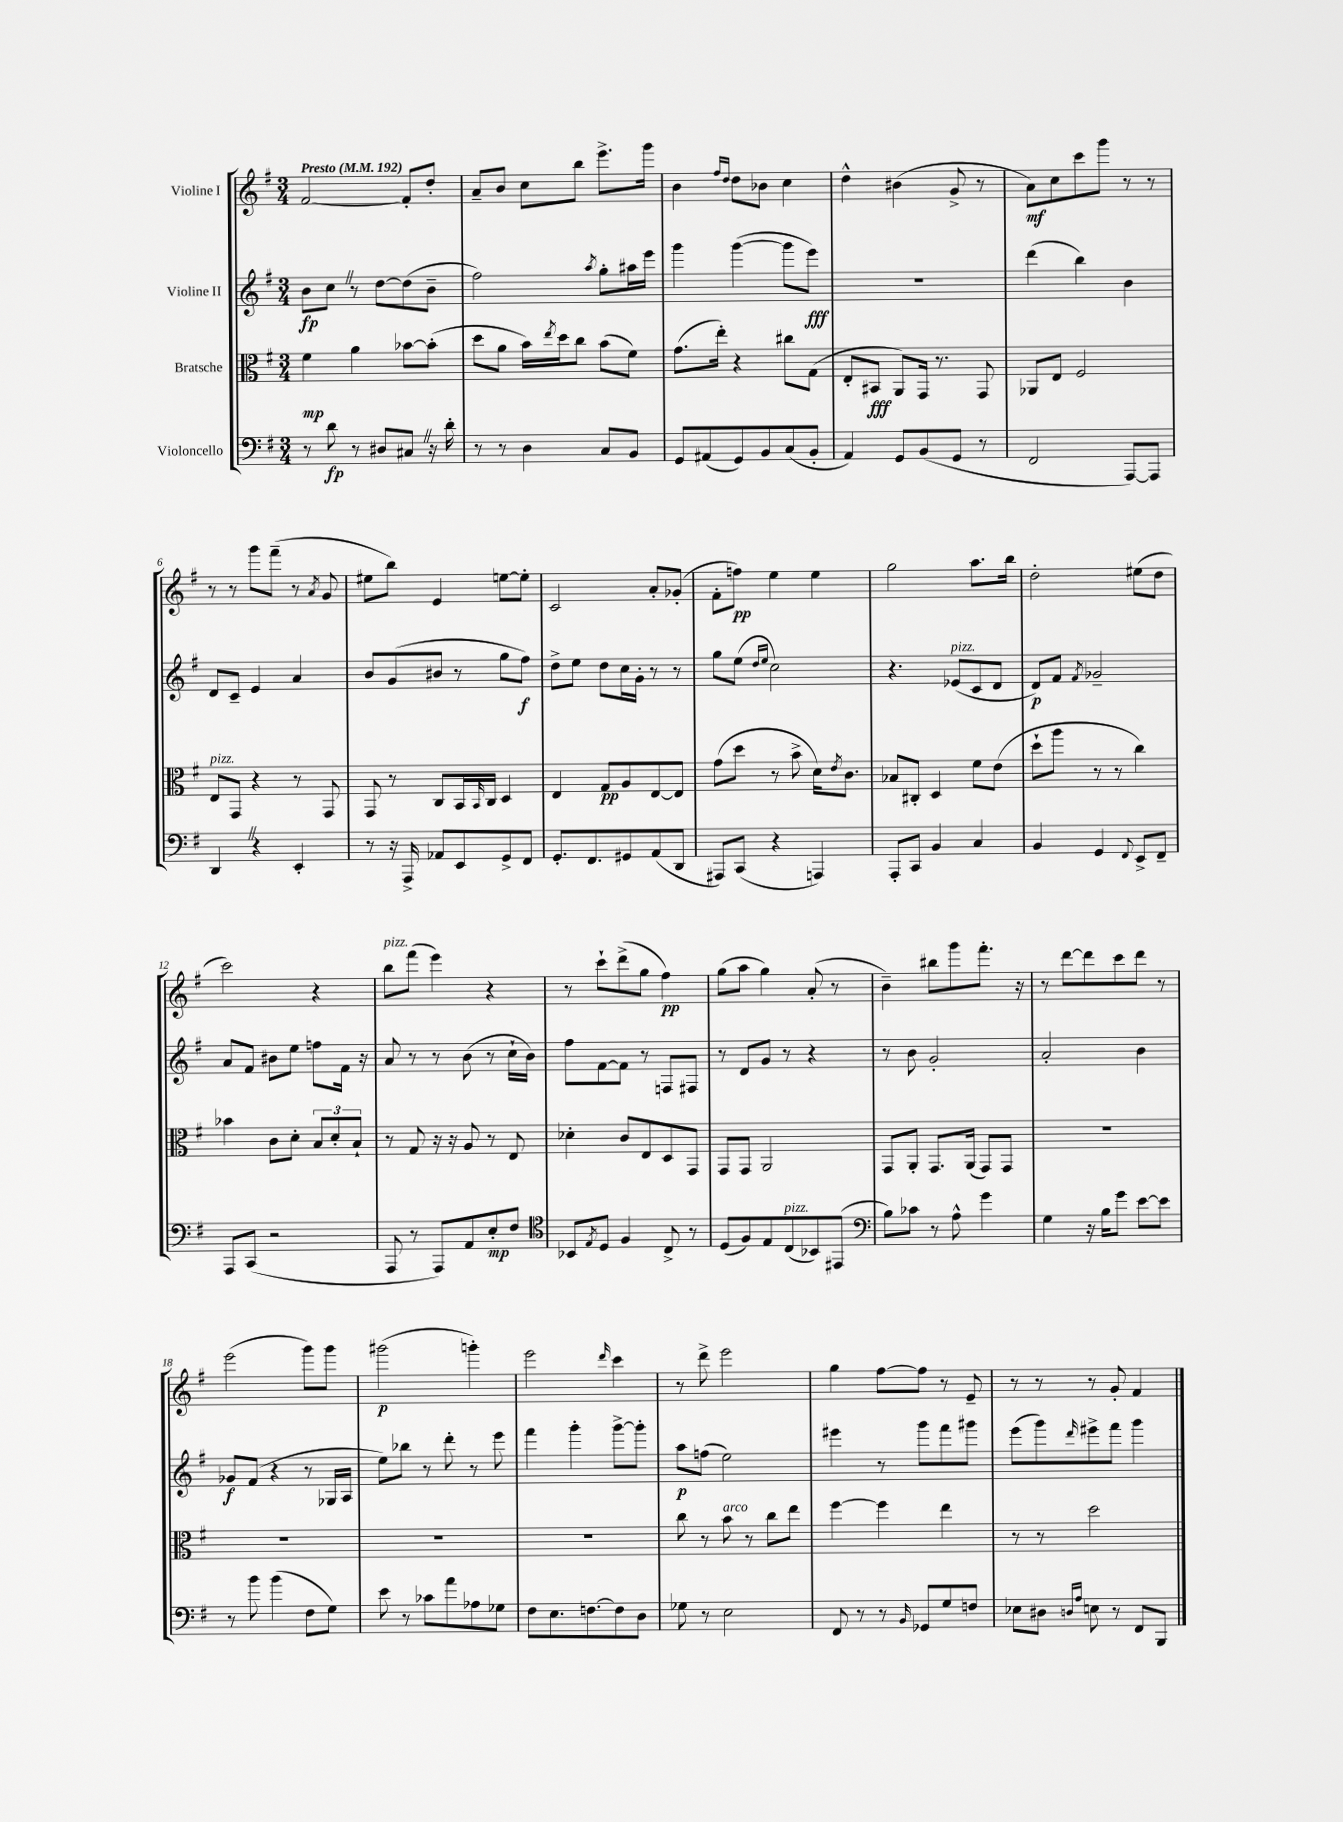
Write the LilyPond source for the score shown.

<<
\new StaffGroup <<
\new Staff = "s0" \with { instrumentName = "Violine I" } {
    \clef treble \key g \major \numericTimeSignature \time 3/4 \tempo "Presto" 4 = 192
    fis'2~ fis'8-. d''8-. |
    a'8-- b'8 c''8 b''8 e'''8.-> g'''16 |
    b'4 \grace { fis''16 d''16 } d''8 bes'8 c''4 |
    d''4-^ bis'4( g'8-> r8 |
    a'8\mf) c''8 c'''8 g'''8 r8 r8 |
    r8 r8 g'''8 fis'''8--( r8 \acciaccatura { a'8 } g'8 |
    eis''8 b''8) e'4 e''8~ e''8-. |
    c'2 a'8-. ges'8-.( |
    fis'8-. f''8\pp) e''4 e''4 |
    g''2 a''8. b''16 |
    d''2-. eis''8( d''8 |
    c'''2) r4 |
    b''8^\markup { \italic "pizz." } fis'''8( e'''4) r4 |
    r8 c'''8-! d'''8->( g''8 fis''4\pp) |
    g''8( a''8 g''4) a'8-.( r8 |
    b'4--) bis''8 g'''8 fis'''8.-. r16 |
    r8 d'''8~ d'''8 c'''8 d'''8 r8 |
    e'''2( g'''8) g'''8 |
    gis'''2\p( g'''4-.) |
    e'''2 \grace { d'''16 } c'''4 |
    r8 d'''8-> e'''2 |
    g''4 fis''8~ fis''8 r8 e'8-- |
    r8 r8 r8 g'8-. fis'4 \bar "|." |
}
\new Staff = "s1" \with { instrumentName = "Violine II" } {
    \clef treble \key g \major \numericTimeSignature \time 3/4
    b'8\fp c''8 \once \override BreathingSign.text = \markup { \musicglyph "scripts.caesura.straight" } \breathe r8 d''8~ d''8( b'8-- |
    fis''2) \acciaccatura { a''8 } g''8-. ais''16 e'''16 |
    g'''4 g'''4~( g'''8 e'''8\fff) |
    R2. |
    d'''4( b''4) b'4 |
    d'8 c'8-- e'4 a'4 |
    b'8 g'8( bis'8 r8 g''8 fis''8\f) |
    d''8-> e''8 d''8 c''16 g'16-. r8 r8 |
    g''8 e''8( \grace { d''16 e''16 } c''2) |
    r4. ees'8^\markup { \italic "pizz." }( c'8 d'8 |
    d'8\p) fis'8 \acciaccatura { fis'8 } ges'2-- |
    a'8 fis'8 bis'8 e''8 f''8 fis'16 r16 |
    a'8 r8 r8 b'8( r8 c''16-! b'16) |
    fis''8 fis'8~ fis'8 r8 f8 fis8 |
    r8 d'8 g'8 r8 r4 |
    r8 b'8 g'2-. |
    a'2-. b'4 |
    ges'8\f fis'8( r4 r8 ges16 a16 |
    e''8) bes''8 r8 d'''8-. r8 e'''8 |
    fis'''4 g'''4-. g'''8~-> g'''8-. |
    a''8\p f''8( e''2) |
    eis'''4 r8 g'''8 fis'''8 gis'''8 |
    e'''8( g'''8) \grace { d'''16 } eis'''8-> fis'''8 g'''4 \bar "|." |
}
\new Staff = "s2" \with { instrumentName = "Bratsche" } {
    \clef alto \key g \major \numericTimeSignature \time 3/4
    fis'4\mp a'4 bes'8~ bes'8-.( |
    d''8 a'8 b'16) \acciaccatura { e''8 } d''16 c''8 b'8( fis'8) |
    g'8.( e''16-.) r4 cis''8 g8( |
    e8-. bis,8\fff a,8) g,16 r8. g,8 |
    aes,8 e8 fis2 |
    e8^\markup { \italic "pizz." } g,8 r4 r8 g,8 |
    g,8 r8 c8 b,16 \grace { b,16 } c16 d4 |
    e4 g8\pp a8 e8~ e8 |
    g'8( d''8 r8 b'8-> d'16) \acciaccatura { e'8 } c'8. |
    bes8 cis8-. d4 fis'8 e'8( |
    d''8-! a''8 r8 r8 c''4) |
    bes'4 c'8 d'8-. \tuplet 3/2 { b8 d'8-. b8-! } |
    r8 g8 r16 r16 a8 r8 e8 |
    des'4-. c'8 e8 d8 g,8 |
    g,8 g,8 a,2 |
    g,8 a,8-. g,8. a,16( g,8) g,8 |
    R2. |
    R2. |
    R2. |
    R2. |
    c''8 r8 b'8^\markup { \italic "arco" } r8 c''8 e''8 |
    fis''4~ fis''4 e''4 |
    r8 r8 d''2 \bar "|." |
}
\new Staff = "s3" \with { instrumentName = "Violoncello" } {
    \clef bass \key g \major \numericTimeSignature \time 3/4
    r8 d'8\fp r8 dis8 cis8 \once \override BreathingSign.text = \markup { \musicglyph "scripts.caesura.straight" } \breathe r16 d'16-. |
    r8 r8 d4 c8 b,8 |
    g,8 ais,8( g,8) b,8 c8( b,8-. |
    a,4) g,8 b,8( g,8 r8 |
    fis,2 a,,8~) a,,8 |
    d,4 \once \override BreathingSign.text = \markup { \musicglyph "scripts.caesura.straight" } \breathe r4 e,4-. |
    r8 r16 a,,16-> aes,8 e,8 g,8-> fis,8 |
    g,8.-. fis,8. gis,8 a,8( d,8 |
    ais,,8) c,8( r4 a,,4) |
    a,,8-. c,8 b,4 c4 |
    b,4 g,4 \appoggiatura { fis,8 } e,8-> fis,8-- |
    a,,8 c,8( r2 |
    a,,8 r8 a,,8) a,8 e8-.\mp fis8 |
    \clef tenor bes,8 \acciaccatura { e8 } d8 fis4 c8-> r8 |
    d8( fis8) e8 c8^\markup { \italic "pizz." }( bes,8) eis,8( |
    \clef bass b8) ces'8 r8 a8-^ g'4 |
    g4 r16 b16 g'8 e'8~ e'8 |
    r8 b'8 b'4( fis8 g8) |
    e'8 r8 ces'8 a'8 aes8 ges8 |
    fis8 e8. f8.~ f8 d8 |
    ges8 r8 e2 |
    fis,8 r8 r8 \grace { b,16 } ges,8 g8 f8 |
    ees8 dis8 \grace { d16 a16 } e8 r8 fis,8 b,,8 \bar "|." |
}
>>
>>
